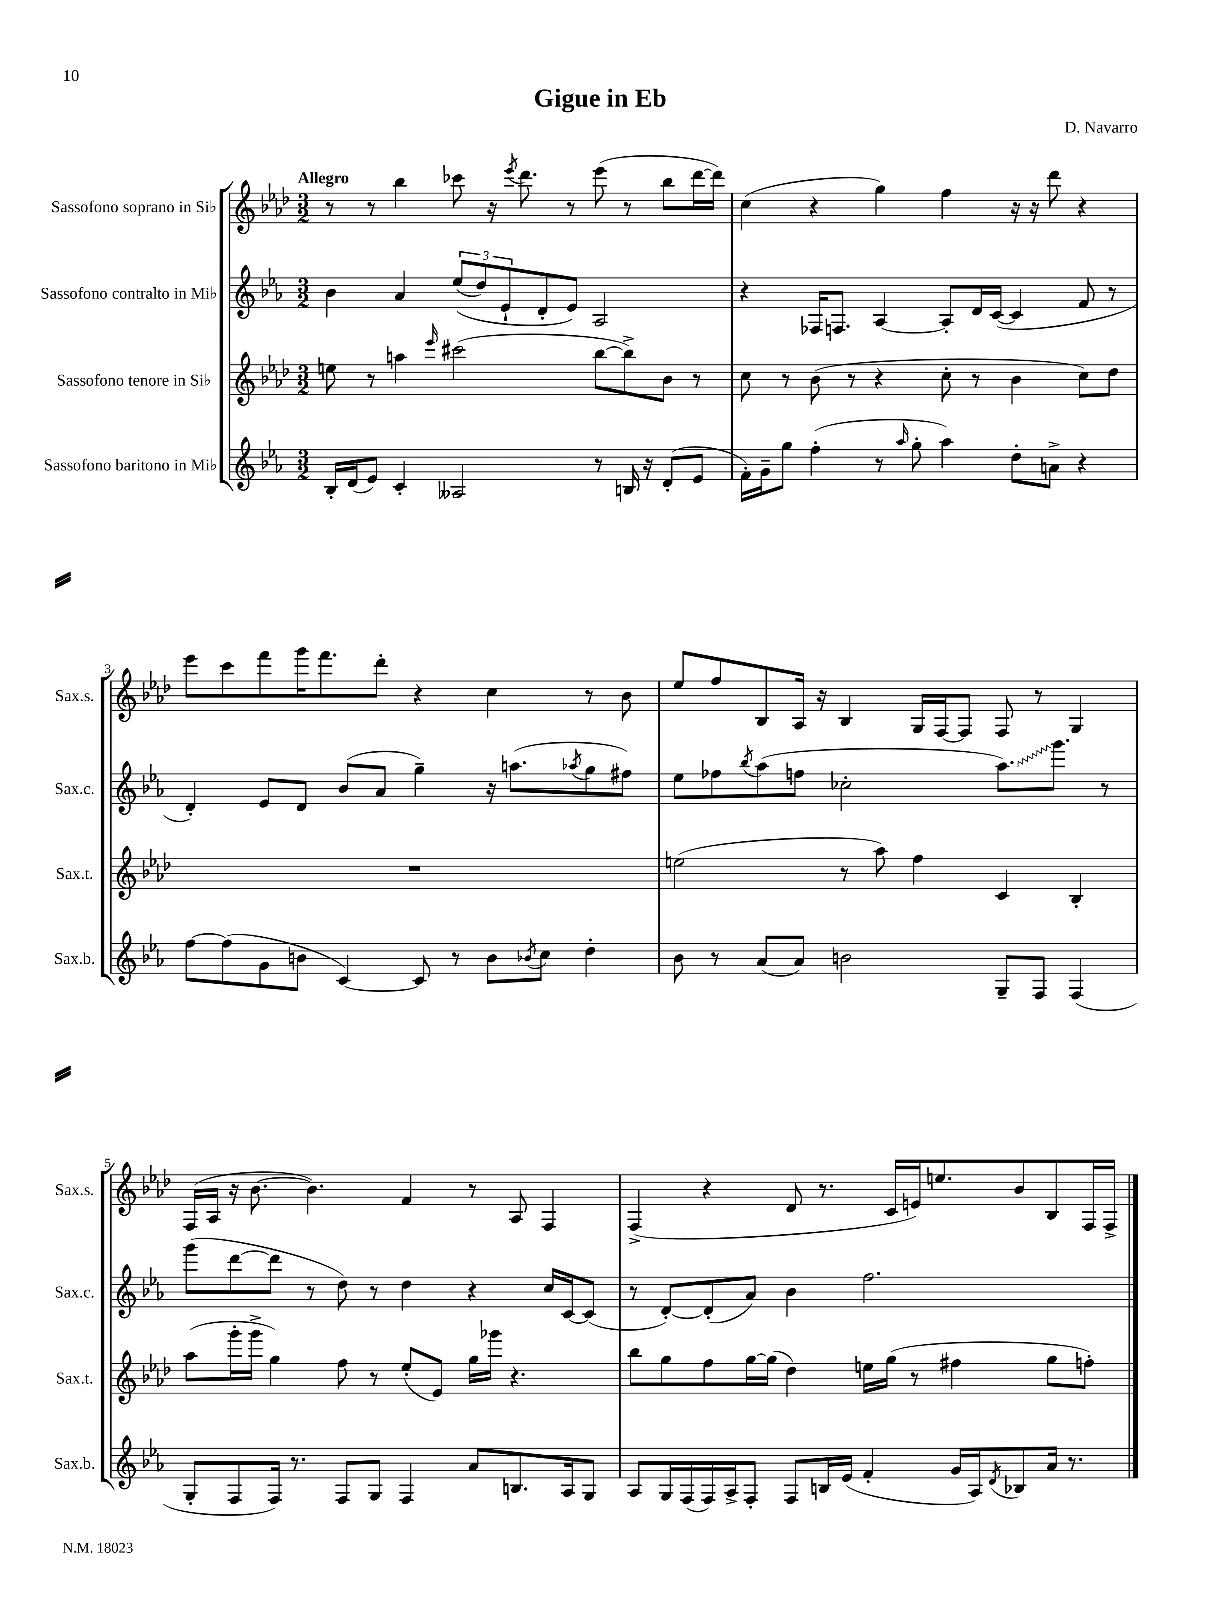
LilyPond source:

\header { title = "Gigue in Eb" composer = "D. Navarro" }
<<
\new StaffGroup <<
\new Staff = "s0" \with { instrumentName = "Sassofono soprano in Sib" shortInstrumentName = "Sax.s." } {
    \clef treble \key aes \major \numericTimeSignature \time 3/2 \tempo "Allegro"
    r8 r8 bes''4 ces'''8 r16 \acciaccatura { ees'''8 } des'''8. r8 ees'''8( r8 bes''8 des'''16~ des'''16) |
    c''4( r4 g''4) f''4 r16 r16 des'''8 r4 |
    ees'''8 c'''8 f'''8 g'''16 f'''8. des'''8-. r4 c''4 r8 bes'8 |
    ees''8 f''8 bes8 aes16 r16 bes4 g16 f16~ f8 f8 r8 g4 |
    f16( aes16 r16 bes'8.~ bes'4.) f'4 r8 aes8 f4 |
    f4->( r4 des'8 r8. c'16 e'16) e''8. bes'8 bes8 f16 f16-> \bar "|." |
}
\new Staff = "s1" \with { instrumentName = "Sassofono contralto in Mib" shortInstrumentName = "Sax.c." } {
    \clef treble \key ees \major \numericTimeSignature \time 3/2
    bes'4 aes'4 \tuplet 3/2 { ees''8(\( d''8) ees'8-! } d'8-. ees'8\) aes2 |
    r4 fes16 f8. aes4~ aes8-. d'16 c'16~( c'4 f'8 r8 |
    d'4-.) ees'8 d'8 bes'8( aes'8 g''4--) r16 a''8.( \acciaccatura { aes''8 } g''8 fis''8) |
    ees''8 fes''8 \acciaccatura { bes''8 } aes''8( f''8 ces''2-. \once \override Glissando.style = #'zigzag aes''8.\glissando) g'''8. r8 |
    g'''8( d'''8~ d'''8 r8 d''8) r8 d''4 r4 c''16 c'16~ c'8( |
    r8 d'8~-.) d'8-.( aes'8) bes'4 f''2. \bar "|." |
}
\new Staff = "s2" \with { instrumentName = "Sassofono tenore in Sib" shortInstrumentName = "Sax.t." } {
    \clef treble \key aes \major \numericTimeSignature \time 3/2
    e''8 r8 a''4 \grace { ees'''16 } cis'''2( bes''8~ bes''8->) bes'8 r8 |
    c''8 r8 bes'8( r8 r4 c''8-. r8 bes'4 c''8) des''8 |
    R1. |
    e''2( r8 aes''8) f''4 c'4 bes4-. |
    aes''8( g'''16-. g'''16-> g''4) f''8 r8 ees''8-.( ees'8) g''16 ges'''16 r4. |
    bes''8 g''8 f''8 g''16~ g''16( des''4) e''16 g''16( r8 fis''4 g''8 f''8-.) \bar "|." |
}
\new Staff = "s3" \with { instrumentName = "Sassofono baritono in Mib" shortInstrumentName = "Sax.b." } {
    \clef treble \key ees \major \numericTimeSignature \time 3/2
    bes16-. d'16( ees'8) c'4-. aeses2 r8 b16 r16 d'8-.( ees'8 |
    f'16-.) g'16-- g''8 f''4-.( r8 \grace { aes''16 } g''8-. aes''4) d''8-. a'8-> r4 |
    f''8~ f''8( g'8 b'8 c'4~) c'8 r8 b'8 \acciaccatura { bes'8 } c''8 d''4-. |
    bes'8 r8 aes'8( aes'8) b'2 g8-- f8 f4( |
    g8-. f8 f16) r8. f8 g8 f4 aes'8 b8. aes16 g8 |
    aes8 g16 f16( f16) aes16-> f8-. f8 b16 ees'16( f'4-. g'16 aes16) \acciaccatura { d'8 } bes8 aes'16 r8. \bar "|." |
}
>>
>>
